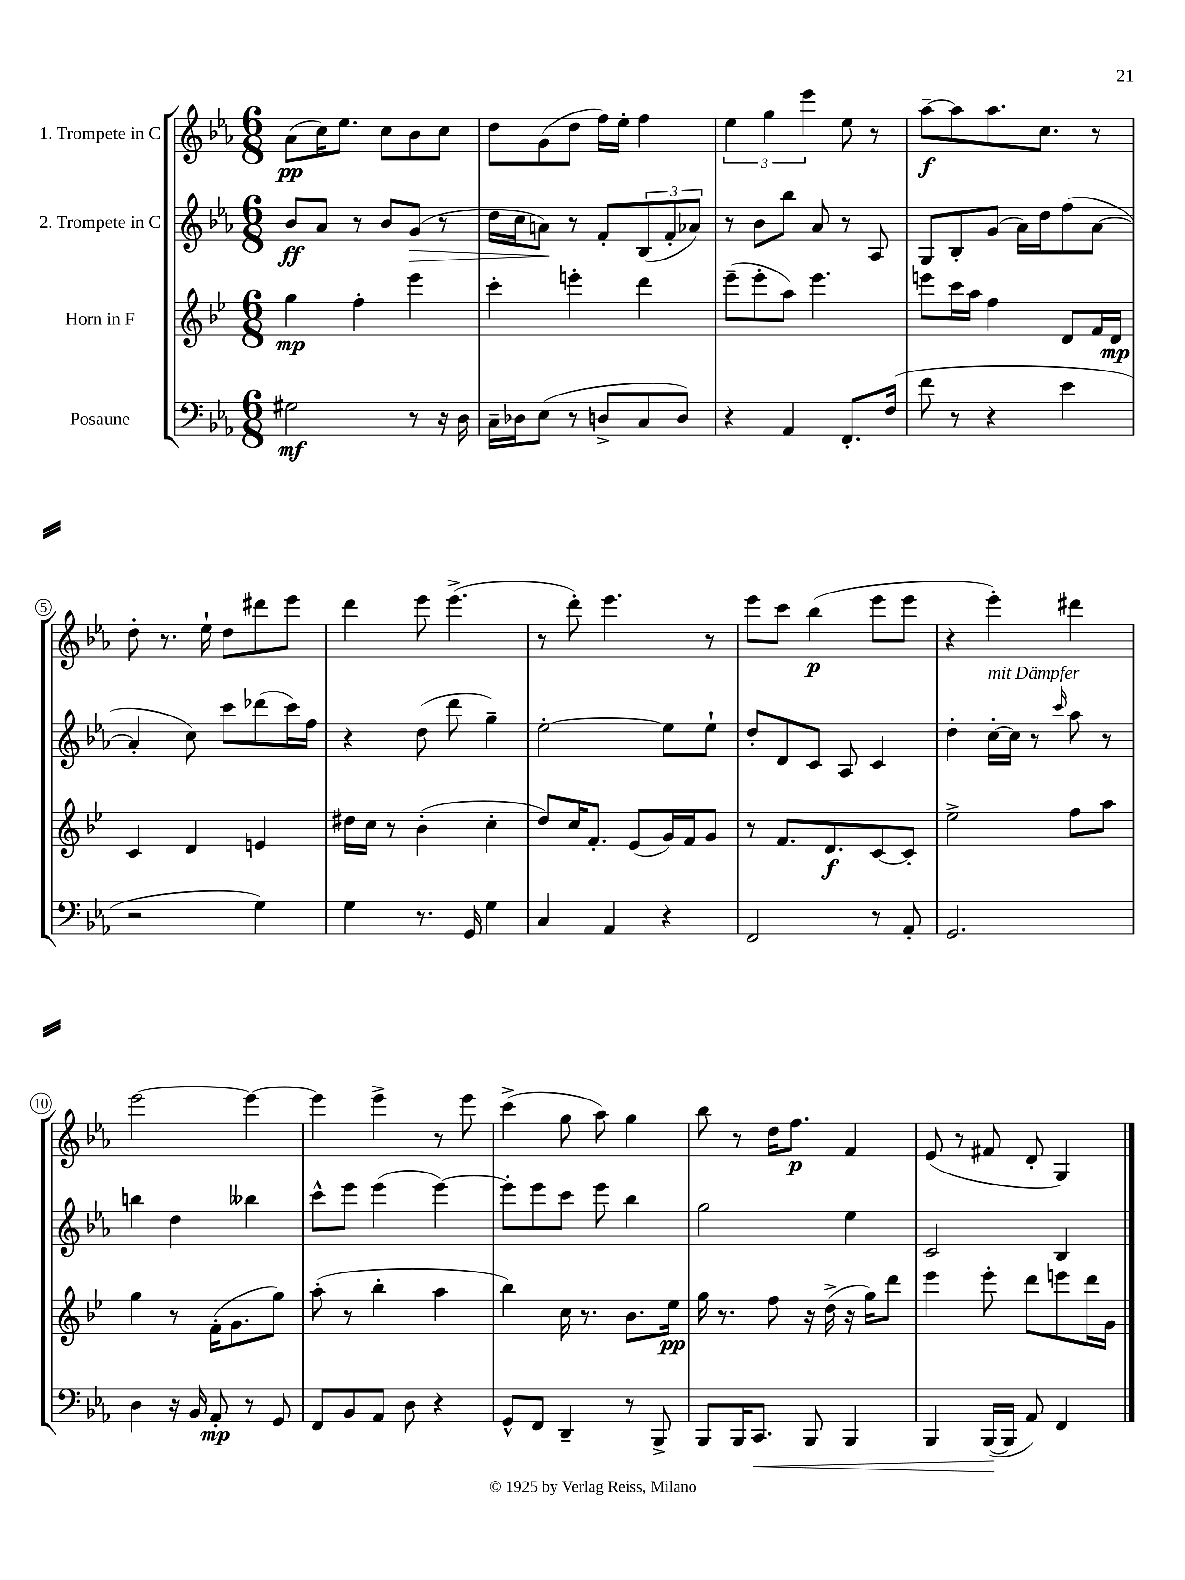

**kern	**dynam	**kern	**dynam	**kern	**dynam	**kern	**dynam
*part4	*part4	*part3	*part3	*part2	*part2	*part1	*part1
*staff4	*staff4	*staff3	*staff3	*staff2	*staff2	*staff1	*staff1
*I"Posaune	*	*I"Horn in F	*	*I"2. Trompete in C	*	*I"1. Trompete in C	*
*clefF4	*	*clefG2	*	*clefG2	*	*clefG2	*
*k[b-e-a-]	*	*k[b-e-]	*	*k[b-e-a-]	*	*k[b-e-a-]	*
*M6/8	*	*M6/8	*	*M6/8	*	*M6/8	*
=1	=1	=1	=1	=1	=1	=1	=1
2G#X\	mf	4gg\	mp	8b-/L	ff	(8a-\L	pp
.	.	.	.	8a-/J	.	16cc\K)	.
.	.	.	.	.	.	8.ee-\J	.
.	.	4ff'\	.	8r	.	.	.
.	.	.	.	8b-/L	.	8cc\L	.
!	!	!	!	!	!LO:HP:b	!	!
8r	.	4eee-\	.	(8g/J	>	8b-\	.
16r	.	.	.	8r	.	8cc\J	.
16D\	.	.	.	.	.	.	.
=2	=2	=2	=2	=2	=2	=2	=2
16C~\LL	.	4ccc'\	.	16dd\LL	.	8dd\L	.
16D-X\J	.	.	.	16cc\J	.	.	.
(8E-\J	.	.	.	8an\J)	.	(8g\	.
8r	.	4eeen'\	.	8r	]	8dd\J	.
8Dn^/L	.	.	.	8f'/L	.	16ff\LL)	.
.	.	.	.	.	.	16ee-'\JJ	.
8C/	.	4ddd\	.	(12B-/	.	4ff\	.
.	.	.	.	12f'/	.	.	.
8D/J)	.	.	.	.	.	.	.
.	.	.	.	12a-X/J)	.	.	.
=3	=3	=3	=3	=3	=3	=3	=3
4r	.	(8eee-~\L	.	8r	.	6ee-\	.
.	.	8eee-'\	.	8b-\L	.	.	.
.	.	.	.	.	.	6gg\	.
4AA-/	.	8aa\J)	.	8bb-\J	.	.	.
.	.	.	.	.	.	6eee-\	.
.	.	4.eee-\	.	8a-/	.	.	.
8.FF'/L	.	.	.	8r	.	8ee-\	.
.	.	.	.	8A-/	.	8r	.
(16F/Jk	.	.	.	.	.	.	.
=4	=4	=4	=4	=4	=4	=4	=4
8f\	.	8eeen\L	.	8G/L	.	[8aa-~\L	f
8r	.	16ccc\L	.	8B-'/	.	8aa-\]	.
.	.	16aa\JJ	.	.	.	.	.
4r	.	4ff\	.	(8g/J	.	8.aa-\	.
.	.	.	.	16a-\LL)	.	.	.
.	.	.	.	16dd\J	.	8.cc\J	.
4e-\	.	8d/L	.	(8ff\	.	.	.
.	.	16f/L	.	[8a-\J	.	8r	.
.	.	16d/JJ	mp	.	.	.	.
!!LO:LB:g=z
=5	=5	=5	=5	=5	=5	=5	=5
2r	.	4c/	.	4a-'/]	.	8dd'\	.
.	.	.	.	.	.	8.r	.
.	.	4d/	.	8cc\)	.	.	.
.	.	.	.	.	.	16ee-`\	.
.	.	.	.	8ccc\L	.	8dd\L	.
4G\)	.	4en/	.	(8ddd-X\	.	8ddd#X\	.
.	.	.	.	16ccc\L)	.	8eee-\J	.
.	.	.	.	16ff\JJ	.	.	.
=6	=6	=6	=6	=6	=6	=6	=6
4G\	.	16dd#X\LL	.	4r	.	4ddd\	.
.	.	16cc\JJ	.	.	.	.	.
.	.	8r	.	.	.	.	.
8.r	.	(4b-'\	.	(8dd\	.	8eee-\	.
.	.	.	.	8ddd\	.	(4.eee-^\	.
16GG/	.	.	.	.	.	.	.
4G\	.	4cc'\	.	4gg~\)	.	.	.
=7	=7	=7	=7	=7	=7	=7	=7
4C/	.	8dd/L)	.	[2ee-'\	.	8r	.
.	.	16cc/K	.	.	.	8ddd'\)	.
.	.	8.f'/J	.	.	.	.	.
4AA-/	.	.	.	.	.	4.eee-\	.
.	.	(8e-/L	.	.	.	.	.
4r	.	16g/L)	.	8ee-\L]	.	.	.
.	.	16f/J	.	.	.	.	.
.	.	8g/J	.	8ee-`\J	.	8r	.
=8	=8	=8	=8	=8	=8	=8	=8
2FF/	.	8r	.	8dd'/L	.	8eee-\L	.
.	.	8.f/L	.	8d/	.	8ccc\J	.
.	.	.	.	8c/J	.	(4bb-\	p
.	.	8.d/	f	.	.	.	.
.	.	.	.	8A-/	.	.	.
8r	.	[8c/	.	4c/	.	8eee-\L	.
8AA-'/	.	8c'/J]	.	.	.	8eee-\J	.
=9	=9	=9	=9	=9	=9	=9	=9
2.GG/	.	2ee-^\	.	4dd'\	.	4r	.
!	!	!	!	!LO:TX:a:i:t=mit Dämpfer	!	!	!
.	.	.	.	[16cc'\LL	.	4eee-'\)	.
.	.	.	.	16cc\JJ]	.	.	.
.	.	.	.	8r	.	.	.
.	.	.	.	16qqccc/	.	.	.
.	.	8ff\L	.	8aa-\	.	4ddd#X\	.
.	.	8aa\J	.	8r	.	.	.
!!LO:LB:g=z
=10	=10	=10	=10	=10	=10	=10	=10
4D\	.	4gg\	.	4bbn\	.	[2eee-\	.
16r	.	8r	.	4dd\	.	.	.
16BB-/	.	.	.	.	.	.	.
8AA-'/	mp	(16f'\KL	.	.	.	.	.
.	.	8.g\	.	.	.	.	.
8r	.	.	.	4bb--X\	.	4eee-\_	.
8GG/	.	8gg\J)	.	.	.	.	.
=11	=11	=11	=11	=11	=11	=11	=11
8FF/L	.	(8aa'\	.	8ccc^^\L	.	4eee-\]	.
8BB-/	.	8r	.	8eee-\J	.	.	.
8AA-/J	.	4bb-'\	.	(4eee-\	.	4eee-^\	.
8D\	.	.	.	.	.	.	.
4r	.	4aa\	.	[4eee-\)	.	8r	.
.	.	.	.	.	.	8eee-\	.
=12	=12	=12	=12	=12	=12	=12	=12
8GG^^/L	.	4bb-\)	.	8eee-'\L]	.	(4ccc^\	.
8FF/J	.	.	.	8eee-\	.	.	.
4DD~/	.	16cc\	.	8ccc\J	.	8gg\	.
.	.	8.r	.	.	.	.	.
.	.	.	.	8eee-\	.	8aa-\)	.
8r	.	8.b-\L	.	4bb-\	.	4gg\	.
8BBB-^/	.	.	.	.	.	.	.
.	.	16ee-\Jk	pp	.	.	.	.
=13	=13	=13	=13	=13	=13	=13	=13
8BBB-/L	.	16gg\	.	2gg\	.	8bb-\	.
.	.	8.r	.	.	.	.	.
16BBB-/K	.	.	.	.	.	8r	.
!	!LO:HP:b	!	!	!	!	!	!
8.CC/J	<	.	.	.	.	.	.
.	.	8ff\	.	.	.	16dd\KL	.
.	.	.	.	.	.	8.ff\J	p
8BBB-/	.	16r	.	.	.	.	.
.	.	(16dd^\	.	.	.	.	.
4BBB-/	.	16r	.	4ee-\	.	4f/	.
.	.	16gg\KL)	.	.	.	.	.
.	.	8ddd\J	.	.	.	.	.
=14	=14	=14	=14	=14	=14	=14	=14
4BBB-/	.	4eee-\	.	2c/	.	(8e-/	.
.	.	.	.	.	.	8r	.
([16BBB-/LL	.	8eee-'\	.	.	.	8f#X/	.
16BBB-/JJ]	[	.	.	.	.	.	.
8AA-/)	.	8ddd\L	.	.	.	8d'/	.
4FF/	.	8eeen\	.	4B-/	.	4G/)	.
.	.	16ddd\L	.	.	.	.	.
.	.	16g\JJ	.	.	.	.	.
==	==	==	==	==	==	==	==
*-	*-	*-	*-	*-	*-	*-	*-
